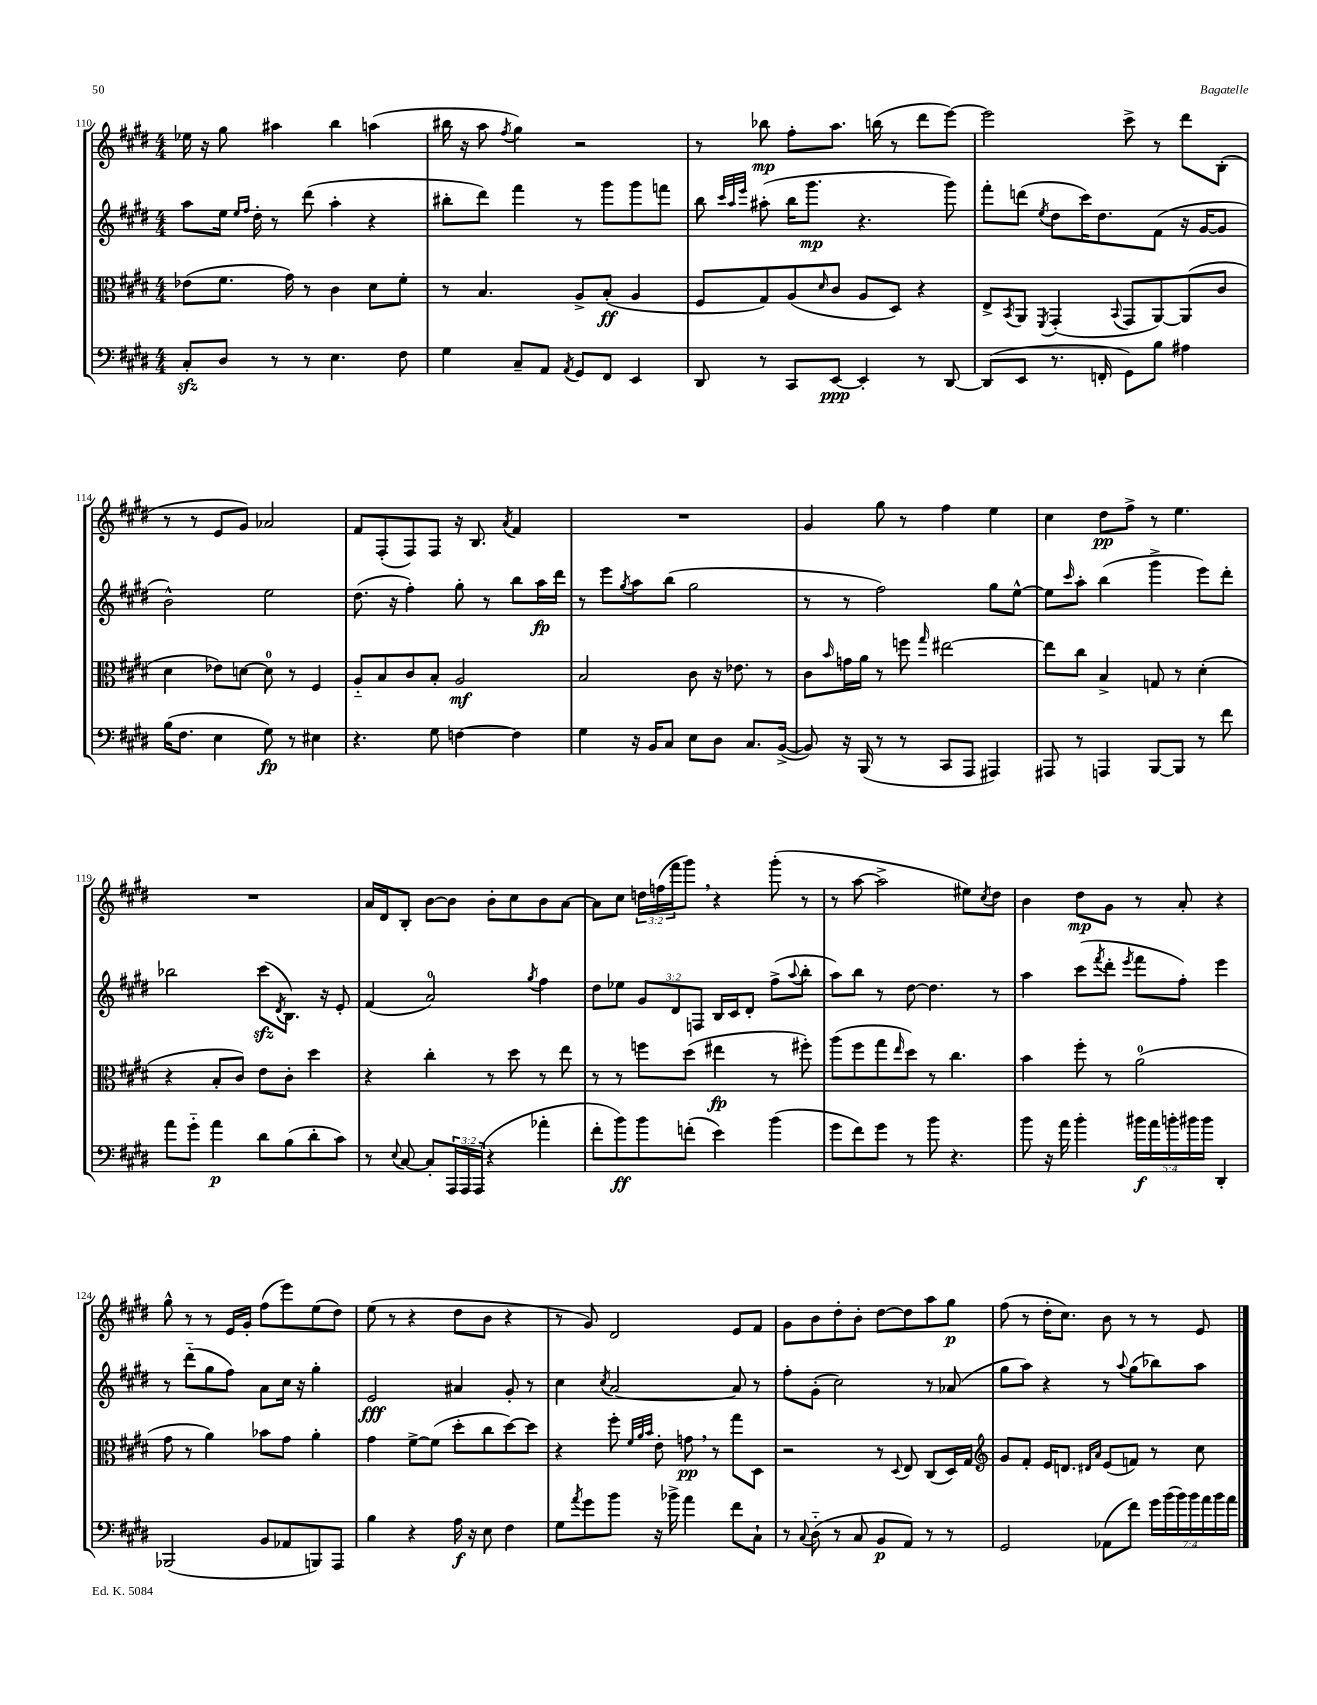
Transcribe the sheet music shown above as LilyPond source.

<<
\new StaffGroup <<
\new Staff = "s0" {
    \clef treble \key e \major \numericTimeSignature \time 4/4 \override Staff.TupletNumber.text = #tuplet-number::calc-fraction-text
    ees''16 r16 gis''8 ais''4 b''4 a''4( |
    bis''16 r16 a''8 \acciaccatura { fis''8 } gis''4) r2 |
    r8 bes''8\mp fis''8-. a''8. b''16( r8 dis'''8 e'''8~) |
    e'''2 cis'''8-> r8 dis'''8 b8-.( |
    r8 r8 e'8 gis'8) aes'2 |
    fis'8 fis8-.( fis8) fis8 r16 b8. \acciaccatura { a'8 } fis'4 |
    R1 |
    gis'4 gis''8 r8 fis''4 e''4 |
    cis''4 dis''8\pp fis''8-> r8 e''4. |
    R1 |
    a'16 dis'16 b8-. b'8~ b'8 b'8-. cis''8 b'8 a'8~ |
    a'8 cis''8 \tuplet 3/2 { d''16 f''16( fis'''16 } gis'''8) \breathe r4 gis'''8-.( r8 |
    r8 a''8~ a''2-> eis''8) \acciaccatura { cis''8 } dis''8 |
    b'4 dis''8\mp gis'8 r8 a'8-. r4 |
    gis''8-^ r8 r8 e'16 gis'16-. fis''8( e'''8) e''8( dis''8) |
    e''8( r8 r4 dis''8 b'8 r4 |
    r8 gis'8) dis'2 e'8 fis'8 |
    gis'8 b'8 dis''8-. b'8-. dis''8~ dis''8 a''8 gis''8\p |
    fis''8( r8 dis''16-. cis''8.) b'8 r8 r8 e'8 \bar "|." |
}
\new Staff = "s1" {
    \clef treble \key e \major \numericTimeSignature \time 4/4 \override Staff.TupletNumber.text = #tuplet-number::calc-fraction-text
    a''8 e''16 \grace { e''16 fis''16 } dis''16-. r8 dis'''8( a''4-. r4 |
    bis''8-. dis'''8) fis'''4 r8 gis'''8 gis'''8 f'''8 |
    b''8 \grace { cis'''32 a''32 e'''32 } ais''8-.( b''16 gis'''8.\mp r4. gis'''8) |
    fis'''8-. d'''8( \acciaccatura { e''8 } dis''8 cis'''16) dis''8. fis'8( r16 gis'16~ gis'8 |
    b'2-^) e''2 |
    dis''8.( r16 fis''4-.) gis''8-. r8 b''8 a''16\fp dis'''16 |
    r8 e'''8 \acciaccatura { gis''8 } a''8 b''8( gis''2 |
    r8 r8 fis''2) gis''8 e''8~-^ |
    e''8 \grace { cis'''16 } a''8-. b''4( gis'''4-> e'''8) dis'''8-. |
    bes''2 cis'''8\sfz( \acciaccatura { dis'8 } b8.) r16 e'8-. |
    fis'4( a'2-0) \acciaccatura { gis''8 } fis''4 |
    dis''8 ees''8 \tuplet 3/2 { gis'8 dis'8 f8 } b16 cis'16 dis'8-. fis''8->( \appoggiatura { a''8 } b''8-. |
    a''8) b''8 r8 dis''8~ dis''4. r8 |
    a''4 cis'''8( \acciaccatura { fis'''8 } dis'''8-. \acciaccatura { e'''8 } fis'''8 fis''8-.) e'''4 |
    r8 dis'''8-_( gis''8 fis''8) a'8 cis''16 r16 gis''4-. |
    e'2\fff ais'4 gis'8-. r8 |
    cis''4 \acciaccatura { cis''8 } a'2~ a'8 r8 |
    fis''8-. gis'8-.( cis''2) r8 aes'8( |
    gis''8 a''8) r4 r8 \appoggiatura { a''8 } gis''8( bes''8) a''8 \bar "|." |
}
\new Staff = "s2" {
    \clef alto \key e \major \numericTimeSignature \time 4/4
    ees'8( fis'8. gis'16) r8 cis'4 dis'8 fis'8-. |
    r8 b4. a8-> b8-.\ff( a4 |
    fis8 gis8) a8( \grace { dis'16 } cis'8 a8 dis8) r4 |
    e8-> \acciaccatura { b,8 } a,8 \acciaccatura { fis,8 } gis,4-.( \appoggiatura { b,8 } gis,8 a,8~) a,8( cis'8 |
    dis'4 ees'8) d'8~ d'8-0 r8 fis4 |
    a8-_ b8 cis'8 b8-. a2\mf |
    b2 cis'8 r16 ees'8. r8 |
    cis'8 \grace { b'16 } g'16 a'16 r8 f''8 \grace { gis''16 } eis''2~ |
    eis''8 cis''8 b4-> g8 r8 dis'4-.( |
    r4 b8-. cis'8) e'8 cis'8-. dis''4 |
    r4 cis''4-. r8 dis''8 r8 e''8 |
    r8 r8 f''8 dis''8( eis''4\fp r8 fis''8-.) |
    a''8( fis''8 gis''8 \grace { e''16 } dis''8) r8 cis''4. |
    b'4 fis''8-. r8 a'2-0( |
    gis'8 r8 a'4) bes'8 gis'8 a'4-. |
    gis'4 fis'8~-> fis'8( dis''8-. cis''8 dis''8~) dis''8 |
    r4 fis''8-. \grace { fis'32 a'32 b'32 } e'8-. g'8\pp \breathe r8 gis''8 dis8 |
    r2 r8 \appoggiatura { dis8 } e8 cis8( dis16) gis16 |
    \clef treble gis'8 fis'8-. e'16 d'8. \grace { dis'16 a'16 } e'8( f'8) r8 cis''8 \bar "|." |
}
\new Staff = "s3" {
    \clef bass \key e \major \numericTimeSignature \time 4/4 \override Staff.TupletNumber.text = #tuplet-number::calc-fraction-text
    cis8-.\sfz dis8 r8 r8 e4. fis8 |
    gis4 cis8-- a,8 \acciaccatura { a,8 } gis,8 fis,8 e,4 |
    dis,8 r8 cis,8 e,8~\ppp e,4-. r8 dis,8~ |
    dis,8( e,8 r8. f,16-. gis,8) b8 ais4 |
    b16( fis8. e4 gis8\fp) r8 eis4 |
    r4. gis8 f4~ f4 |
    gis4 r16 b,16 cis8 e8 dis8 cis8. b,16~->( |
    b,8) r16 b,,16( r8 r8 cis,8 a,,8 ais,,4) |
    ais,,8 r8 a,,4 b,,8~ b,,8 r8 fis'8 |
    a'8 gis'8-_ a'4\p dis'8 b8( dis'8-. cis'8) |
    r8 \appoggiatura { e8 } cis8~ cis8-. \tuplet 3/2 { a,,16 a,,16 a,,16( } r4 aes'4-. |
    fis'8-. b'8\ff) b'8 f'8-.( e'4) b'4( |
    gis'8 fis'8) gis'8 r8 b'8 r4. |
    b'8 r16 a'16 b'4-. \tuplet 5/4 { bis'16\f a'16 b'16-. bis'16 bis'16 } dis,4-. |
    bes,,2( b,8 aes,8 b,,8) a,,8 |
    b4 r4 a16\f r16 e8 fis4 |
    gis8 \acciaccatura { a'8 } gis'8 b'8 r16 bes'16-> a'4 fis'8 cis8-! |
    r8 \appoggiatura { cis8 } dis8-_( r8 cis8 b,8\p a,8) r8 r8 |
    gis,2 aes,8( fis'8) \tuplet 7/4 { gis'16 b'16( b'16) b'16 a'16 b'16 a'16 } \bar "|." |
}
>>
>>
\layout { \context { \Score currentBarNumber = #110 } }
